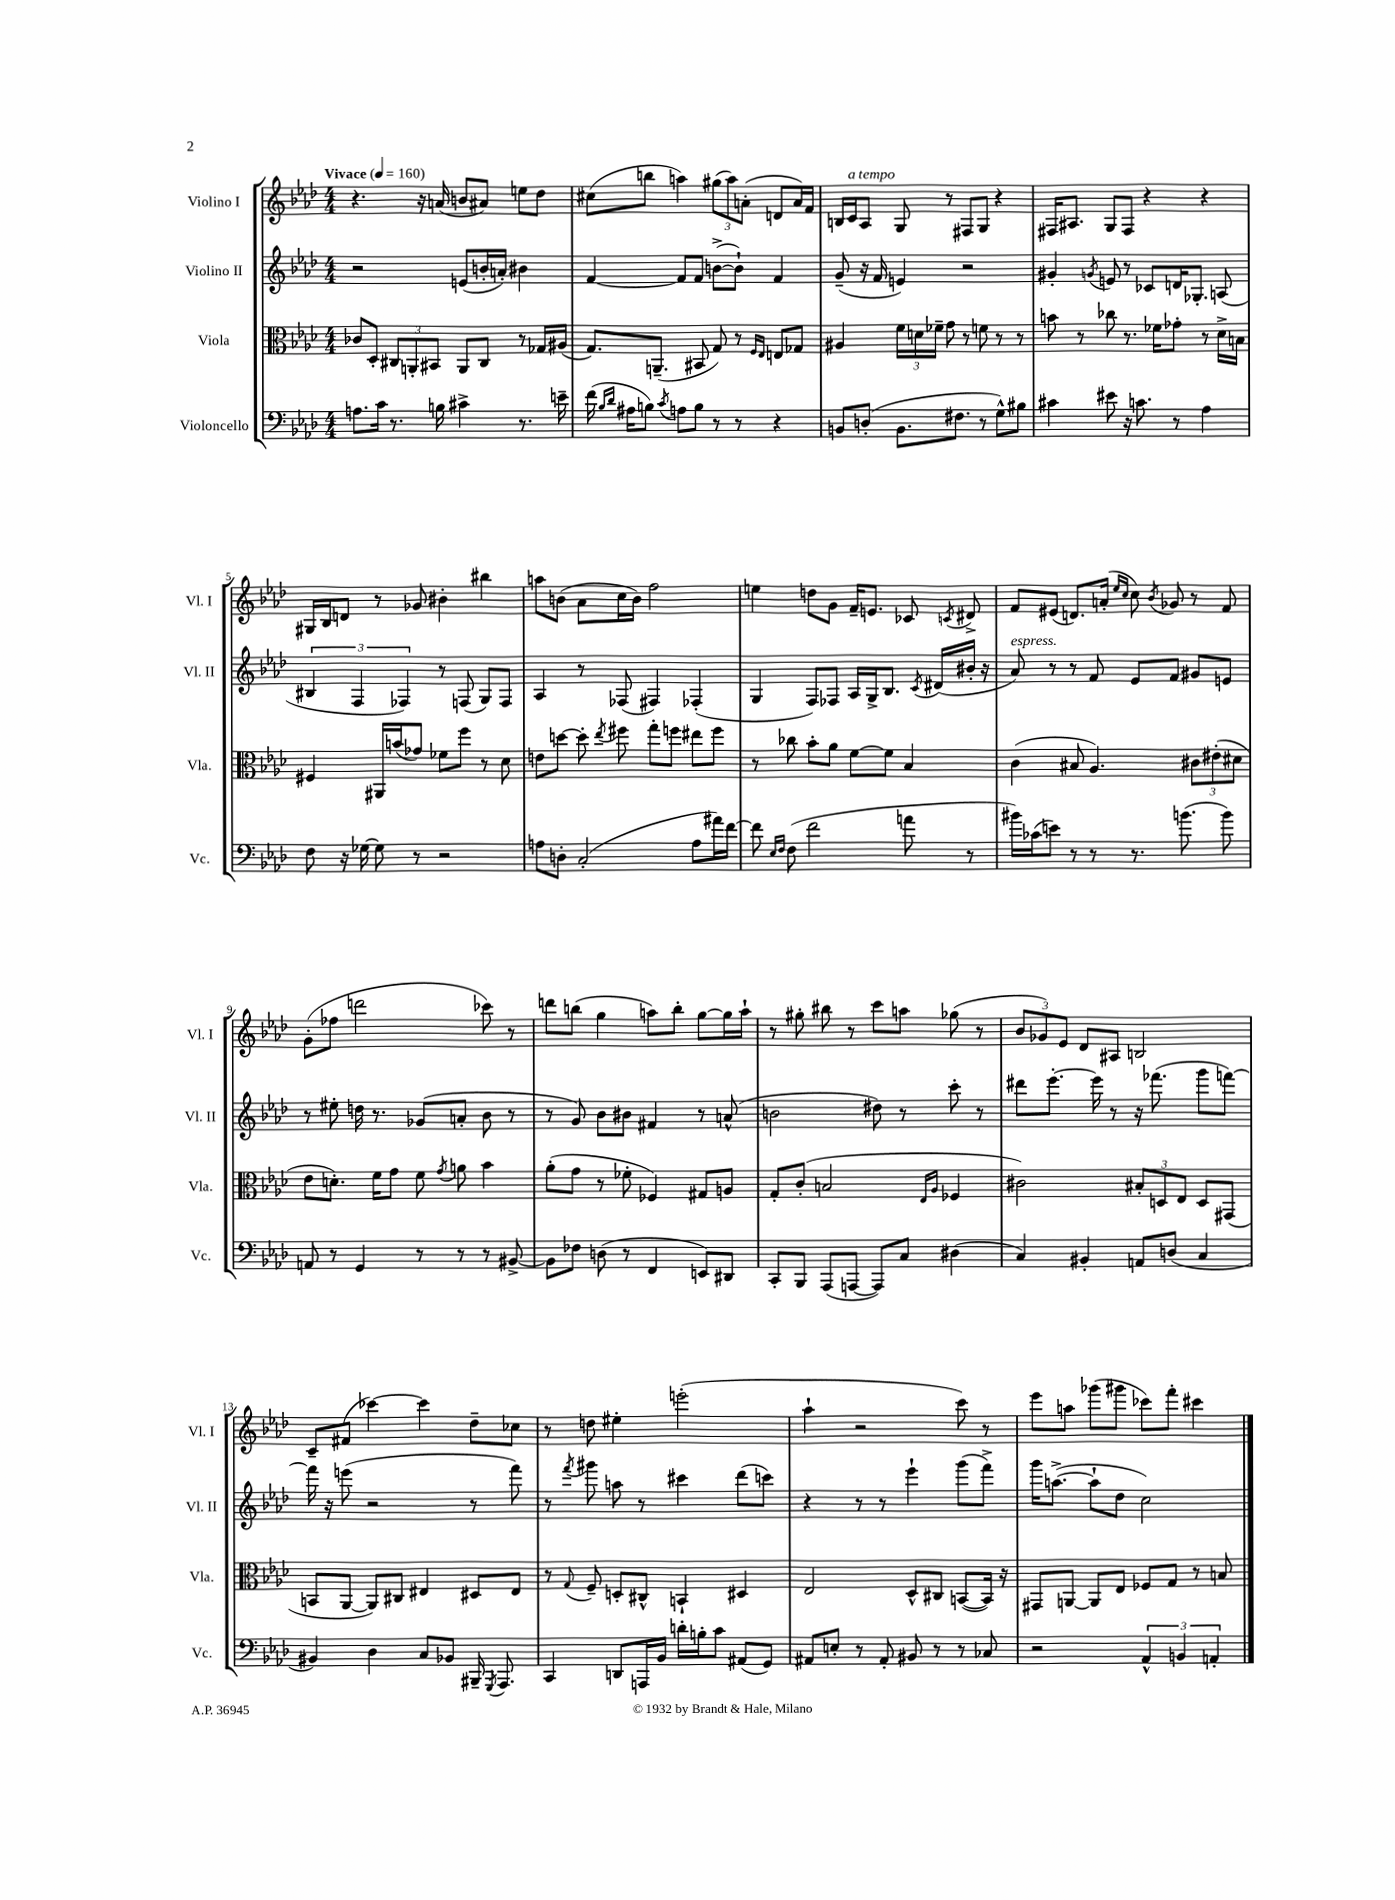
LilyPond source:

<<
\new StaffGroup <<
\new Staff = "s0" \with { instrumentName = "Violino I" shortInstrumentName = "Vl. I" } {
    \clef treble \key aes \major \numericTimeSignature \time 4/4 \tempo "Vivace" 4 = 160
    \autoBeamOff r4. r16 a'16( b'8[ ais'8]) e''8[ des''8] |
    cis''8[( b''8] a''4) \tuplet 3/2 { gis''8[( a''8) a'8]-.( } d'8[ a'16) f'16] |
    b16[ c'16^\markup { \italic "a tempo" } aes8] g8 r8 fis8[ g8] r4 |
    fis16[ ais8.] g8[ fis8] r4 r4 |
    gis16[ bes16 d'8] r8 ges'8 bis'4-. bis''4 |
    a''8[ b'8]( aes'8[ c''16 b'16]) f''2 |
    e''4 d''8[ g'8] f'16[-- e'8.] ces'8 \acciaccatura { c'8 } dis'8-> |
    f'8[ eis'8]( d'8.[) a'16]-.( \grace { ees''16[ c''16] } c''8) \acciaccatura { bes'8 } ges'8 r8 f'8 |
    g'8[-.( fes''8] d'''2 ces'''8) r8 |
    d'''8[ b''8]( g''4 a''8[) b''8]-. g''8[~ g''16 a''16]-! |
    r8 gis''8-. bis''8 r8 c'''8[ a''8] ges''8( r8 |
    \tuplet 3/2 { bes'8[ ges'8) ees'8] } des'8[ ais8] b2 |
    c'8[-- fis'8]( ces'''4~) ces'''4 des''8[-- ces''8] |
    r8 d''8 eis''4-. e'''2-.( |
    aes''4-! r2 c'''8) r8 |
    ees'''8[ a''8] ges'''8[( gis'''8] ces'''8[) f'''8]-. cis'''4 \bar "|." |
}
\new Staff = "s1" \with { instrumentName = "Violino II" shortInstrumentName = "Vl. II" } {
    \clef treble \key aes \major \numericTimeSignature \time 4/4
    \autoBeamOff r2 e'8[( b'16-. a'16]-.) bis'4 |
    f'4~ f'8[ f'8] b'8[~->( b'8]-!) f'4 |
    g'8--( r16 f'16 e'4) r2 |
    gis'4-. \acciaccatura { g'8 } e'8 r8 ces'8[ d'16 ges8.]-. a8( |
    \tuplet 3/2 { bis4 f4 fes4) } r8 f8( g8[) f8] |
    aes4 r8 fes8( fis4) fes4-.( |
    g4 f8[) fes8] aes16[ g16-> bes8.] \acciaccatura { c'8 } dis'16[( bis'16]-. r16 |
    aes'8^\markup { \italic "espress." }) r8 r8 f'8 ees'8[ f'8] gis'8[ e'8] |
    r8 eis''8-. d''16 r8. ges'8[( a'8]-. bes'8 r8 |
    r8 g'8) bes'8[ bis'8] fis'4 r8 a'8-^( |
    b'2 dis''8) r8 c'''8-. r8 |
    dis'''8[ ees'''8.]~-. ees'''16 r8 r16 fes'''8.( g'''8[ f'''8]~) |
    f'''16 r16 e'''8( r2 r8 f'''8) |
    r8 \acciaccatura { f'''8 } gis'''8 a''8 r8 cis'''4 des'''8[( c'''8]) |
    r4 r8 r8 ees'''4-! g'''8[( f'''8]->) |
    g'''16[ a''8.]~->( a''8[-! des''8] c''2) \bar "|." |
}
\new Staff = "s2" \with { instrumentName = "Viola" shortInstrumentName = "Vla." } {
    \clef alto \key aes \major \numericTimeSignature \time 4/4
    \autoBeamOff ces'8[ des8]-. \tuplet 3/2 { cis8[ a,8-. bis,8] } a,8[ cis8] r8 ges16[ ais16]( |
    g8.[) a,8.]--( bis,8 g8) r8 \grace { f16[ ees16] } e8[ ges8] |
    ais4 \tuplet 3/2 { f'16[ d'16 fes'16]-- } g'8 r8 f'8 r8 r8 |
    b'8 r8 ces''8 r8. fes'16[ ges'8]-. r8 des'16[-> b16] |
    fis4 ais,16[ b'16( ges'8]) fes'8[ f''8] r8 des'8 |
    e'8[ d''8]~ d''8-. \acciaccatura { ees''8 } fis''8 g''8[-. f''8] eis''8[ f''8] |
    r8 ces''8 bes'8[-. aes'8] f'8[~ f'8] bes4 |
    c'4( bis8 aes4.) \tuplet 3/2 { cis'8[ eis'8-.( dis'8] } |
    ees'8[ d'8.]-.) f'16[ g'8] f'8 \acciaccatura { g'8 } a'8 bes'4 |
    aes'8[-.( g'8] r8 fes'8-. fes4) gis8[ a8] |
    g8[-. c'8]-.( b2 \grace { ees16[ aes16] } fes4 |
    cis'2) \tuplet 3/2 { bis8[-. d8 ees8] } d8[ gis,8]( |
    b,8[ aes,8]~ aes,8[) cis8] eis4 dis8[ eis8] |
    r8 \appoggiatura { g8 } f8-- d8[-. cis8]-^ b,4-! dis4 |
    ees2 des8[-^ cis8] b,8[~( b,16]) r16 |
    gis,8[ a,8]~ a,8[ ees8] fes8[ g8] r8 b8 \bar "|." |
}
\new Staff = "s3" \with { instrumentName = "Violoncello" shortInstrumentName = "Vc." } {
    \clef bass \key aes \major \numericTimeSignature \time 4/4
    \autoBeamOff a8.[ c'16] r8. b16 cis'4-> r8. e'16-- |
    f'16( \grace { bes16[ des'16] } ais16[ b8]) \acciaccatura { c'8 } a8[ b8] r8 r8 r4 |
    b,8[ d8]-.( b,8.[ fis8.] r8 g8[-^) bis8] |
    cis'4 eis'8 r16 c'8. r8 aes4 |
    f8 r16 ges16~ ges8 r8 r2 |
    a8[ d8]-. c2-.( a8[ ais'16) f'16]~ |
    f'8 \grace { ees16[ f16] } f8( f'2 a'8 r8 |
    bis'16[) ces'16( e'8]) r8 r8 r8. b'8.( b'8) |
    a,8 r8 g,4 r8 r8 r8 bis,8~-> |
    bis,8[ fes8] d8( r8 f,4 e,8[) dis,8] |
    c,8[-. bes,,8] aes,,8[( a,,8]~ a,,8[) c8] dis4( |
    c4) bis,4-. a,8[ d8]( c4 |
    bis,4) des4 c8[ bes,8] bis,,16-- \acciaccatura { g,,8 } aes,,8. |
    c,4 d,8[ a,,16 bes,16] d'16[-. b16-. c'8] ais,8[( g,8]) |
    ais,8[ e8]-. r8 ais,8-. bis,8 r8 r8 ces8 |
    r2 \tuplet 3/2 { aes,4-^ b,4 a,4-. } \bar "|." |
}
>>
>>
